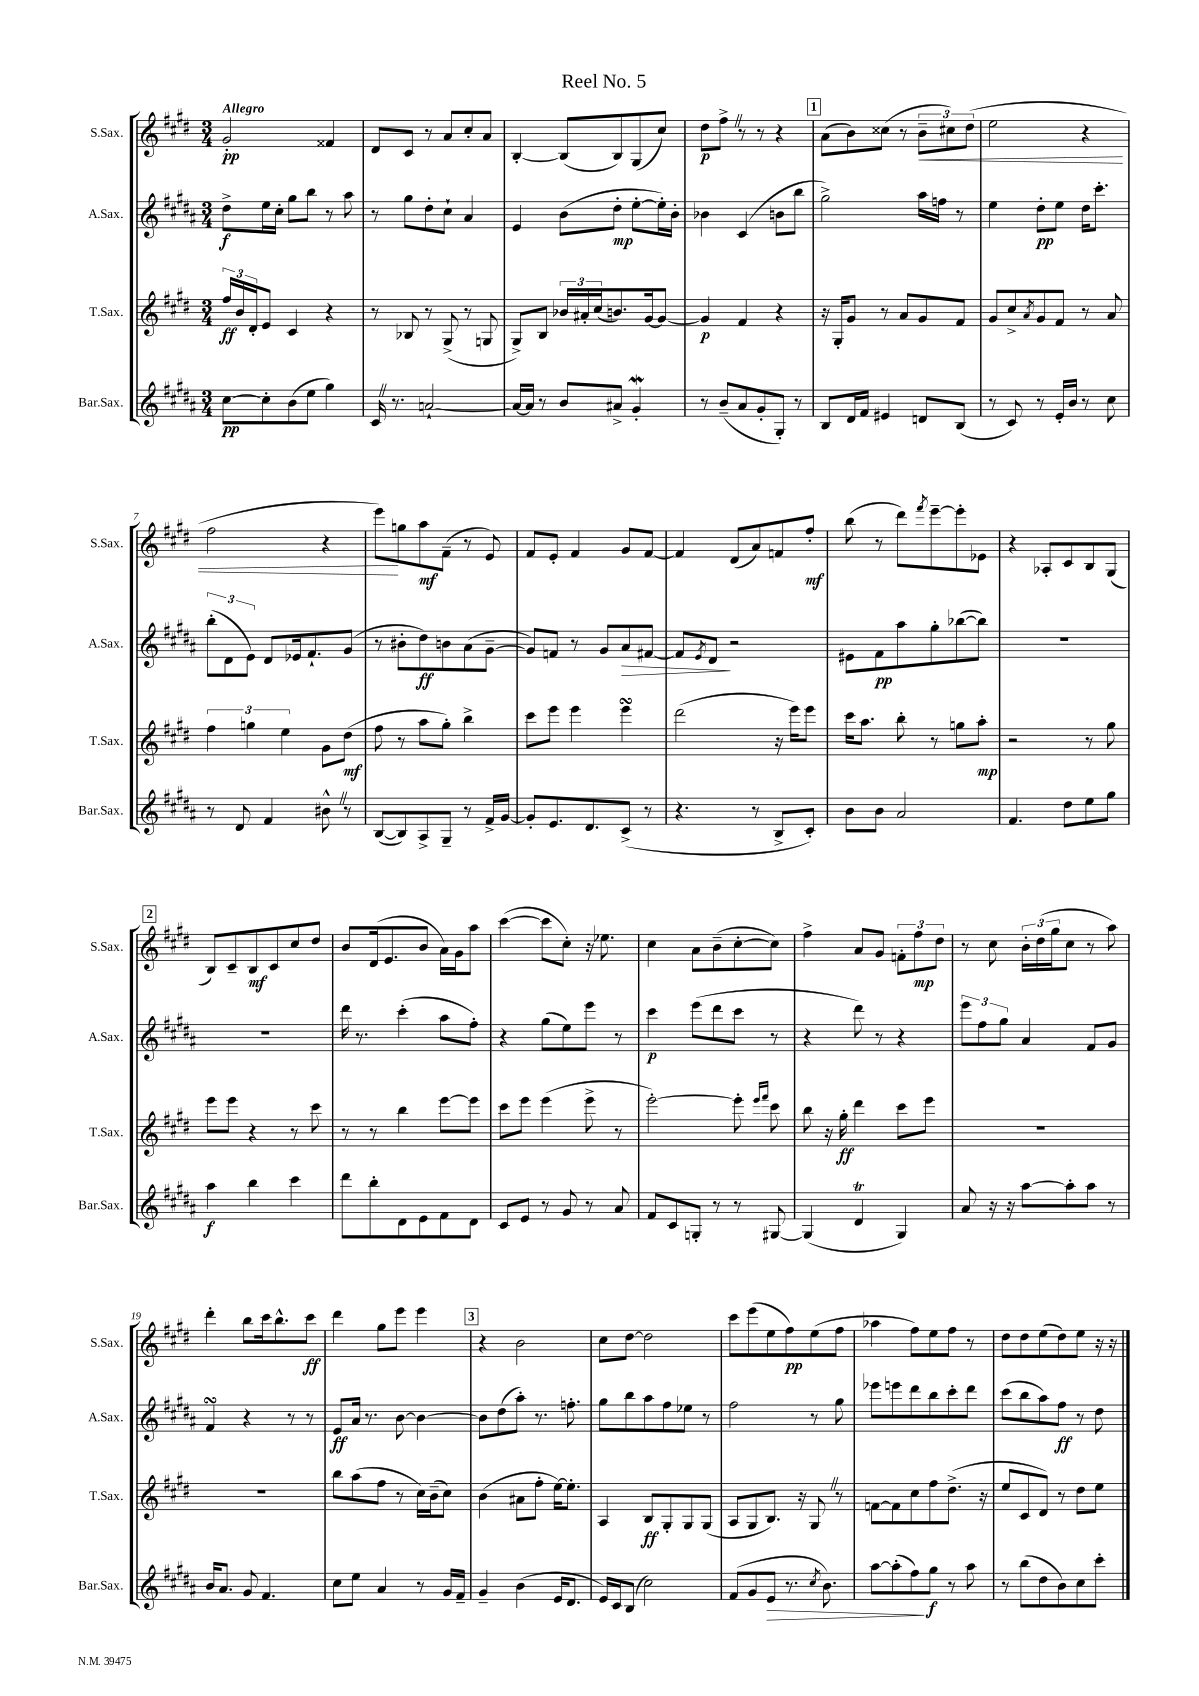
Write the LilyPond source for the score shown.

\header { title = "Reel No. 5" }
<<
\new StaffGroup <<
\new Staff = "s0" \with { instrumentName = "S.Sax." shortInstrumentName = "S.Sax." } {
    \clef treble \key e \major \numericTimeSignature \time 3/4 \tempo "Allegro"
    gis'2-.\pp fisis'4 |
    dis'8 cis'8 r8 a'8 cis''8-. a'8 |
    b4~-. b8( b8) gis8( cis''8) |
    dis''8\p fis''8-> \once \override BreathingSign.text = \markup { \musicglyph "scripts.caesura.straight" } \breathe r8 r8 r4 |
    \mark \markup { \box "1" } a'8( b'8) cisis''8( r8 \tuplet 3/2 { b'8--\< cis''8) dis''8( } |
    e''2 r4 |
    fis''2 r4 |
    e'''8\!) g''8 a''8\mf fis'8--( r8 e'8) |
    fis'8 e'8-. fis'4 gis'8 fis'8~ |
    fis'4 dis'8( a'8) f'8 fis''8-.\mf |
    b''8( r8 dis'''8) \acciaccatura { fis'''8 } e'''8~-- e'''8-. ees'8 |
    r4 aes8-. cis'8 b8 gis8( |
    \mark \markup { \box "2" } b8) cis'8-- b8\mf cis'8 cis''8 dis''8 |
    b'8 dis'16( e'8. b'8 a'16) gis'16 a''8 |
    cis'''4~( cis'''8 cis''8-.) r16 ees''8. |
    cis''4 a'8 b'8--( cis''8~-. cis''8) |
    fis''4-> a'8 gis'8 \tuplet 3/2 { f'8-. fis''8\mp dis''8 } |
    r8 cis''8 \tuplet 3/2 { b'16-. dis''16( gis''16 } cis''8 r8 a''8) |
    dis'''4-. b''8 cis'''16 b''8.-^ cis'''8\ff |
    dis'''4 gis''8 e'''8 e'''4 |
    \mark \markup { \box "3" } r4 b'2 |
    cis''8 dis''8~ dis''2 |
    cis'''8 e'''8( e''8 fis''8\pp) e''8( fis''8 |
    aes''4 fis''8) e''8 fis''8 r8 |
    dis''8 dis''8 e''8( dis''8) e''8 r16 r16 \bar "|." |
}
\new Staff = "s1" \with { instrumentName = "A.Sax." shortInstrumentName = "A.Sax." } {
    \clef treble \key b \major \numericTimeSignature \time 3/4
    dis''8->\f e''16 cis''16-. gis''8 b''8 r8 ais''8 |
    r8 gis''8 dis''8-. cis''8-! ais'4 |
    e'4 b'8( dis''8-.\mp e''8~-. e''16-.) b'16-. |
    bes'4 cis'4( b'8 b''8 |
    \mark \markup { \box "1" } gis''2->) ais''16 f''16 r8 |
    e''4 dis''8-.\pp e''8 dis''16 cis'''8.-. |
    \tuplet 3/2 { b''8-.( dis'8 e'8) } dis'8 ees'16 fis'8.-! gis'8( |
    r8 bis'8-. dis''8\ff) b'8 ais'8( gis'8~-- |
    gis'8) f'8 r8 gis'8 ais'8\> fis'8~ |
    fis'8 \acciaccatura { e'8 } dis'8\! r2 |
    eis'8 fis'8\pp ais''8 gis''8-. bes''8~( bes''8) |
    R2. |
    \mark \markup { \box "2" } R2. |
    dis'''16 r8. cis'''4-.( ais''8 fis''8-.) |
    r4 gis''8( e''8) e'''8 r8 |
    cis'''4\p e'''8( dis'''8 cis'''8 r8 |
    r4 dis'''8) r8 r4 |
    \tuplet 3/2 { e'''8 fis''8 gis''8 } ais'4 fis'8 gis'8 |
    fis'4\turn r4 r8 r8 |
    e'8\ff ais'16 r8. b'8~ b'4~ |
    \mark \markup { \box "3" } b'8 dis''8( ais''8-.) r8. f''8.-. |
    gis''8 b''8 ais''8 fis''8 ees''8 r8 |
    fis''2 r8 gis''8 |
    ees'''8 e'''8 dis'''8 b''8 cis'''8-. dis'''8 |
    cis'''8( b''8 ais''8) fis''8\ff r8 dis''8 \bar "|." |
}
\new Staff = "s2" \with { instrumentName = "T.Sax." shortInstrumentName = "T.Sax." } {
    \clef treble \key e \major \numericTimeSignature \time 3/4
    \tuplet 3/2 { fis''16\ff b'16 dis'16-. } e'8 cis'4 r4 |
    r8 bes8 r8 gis8->( r8 g8 |
    gis8->) b8 \tuplet 3/2 { bes'16 ais'16-. cis''16( } b'8.) gis'16~ gis'8~ |
    gis'4\p fis'4 r4 |
    \mark \markup { \box "1" } r16 gis16-. gis'8 r8 a'8 gis'8 fis'8 |
    gis'8 cis''8-> \acciaccatura { a'8 } gis'8 fis'8 r8 a'8 |
    \tuplet 3/2 { fis''4 g''4 e''4 } gis'8 dis''8\mf( |
    fis''8 r8 a''8 gis''8-.) b''4-> |
    cis'''8 e'''8 e'''4 e'''4\turn |
    dis'''2( r16 e'''16) e'''8 |
    cis'''16 a''8. b''8-. r8 g''8 a''8-.\mp |
    r2 r8 gis''8 |
    \mark \markup { \box "2" } e'''8 e'''8 r4 r8 cis'''8 |
    r8 r8 b''4 e'''8~ e'''8 |
    cis'''8 e'''8 e'''4( e'''8-> r8 |
    e'''2~-.) e'''8-. \grace { e'''16 fis'''16 } cis'''8 |
    b''8 r16 gis''16-.\ff dis'''4 cis'''8 e'''8 |
    R2. |
    R2. |
    b''8 a''8( fis''8 r8 cis''16) b'16--( cis''8) |
    \mark \markup { \box "3" } b'4( ais'8 fis''8-. e''16~) e''8.-. |
    a4 b8\ff gis8-. gis8 gis8( |
    a8 gis8 b8.) r16 gis8 \once \override BreathingSign.text = \markup { \musicglyph "scripts.caesura.straight" } \breathe r8 |
    f'8~ f'8 cis''8 fis''8 dis''8.->( r16 |
    e''8 cis'8 dis'8) r8 dis''8 e''8 \bar "|." |
}
\new Staff = "s3" \with { instrumentName = "Bar.Sax." shortInstrumentName = "Bar.Sax." } {
    \clef treble \key b \major \numericTimeSignature \time 3/4
    cis''8~\pp cis''8-. b'8( e''8 gis''4) |
    cis'16 \once \override BreathingSign.text = \markup { \musicglyph "scripts.caesura.straight" } \breathe r8. a'2~-! |
    a'16~ a'16 r8 b'8 ais'8-> gis'4-.\mordent |
    r8 b'8--( ais'8 gis'8-. gis8-.) r8 |
    \mark \markup { \box "1" } b8 dis'16 fis'16 eis'4 d'8 b8( |
    r8 cis'8) r8 e'16-. b'16 r8 cis''8 |
    r8 dis'8 fis'4 bis'8-^ \once \override BreathingSign.text = \markup { \musicglyph "scripts.caesura.straight" } \breathe r8 |
    b8~( b8) ais8-> gis8-- r8 fis'16-> gis'16~ |
    gis'8-. e'8. dis'8. cis'8->( r8 |
    r4. r8 b8-> cis'8-.) |
    b'8 b'8 ais'2 |
    fis'4. dis''8 e''8 gis''8 |
    \mark \markup { \box "2" } ais''4\f b''4 cis'''4 |
    dis'''8 b''8-. dis'8 e'8 fis'8 dis'8 |
    cis'8 e'8 r8 gis'8 r8 ais'8 |
    fis'8 cis'8 g8-. r8 r8 gis8~ |
    gis4( dis'4\trill gis4) |
    ais'8 r16 r16 ais''8~ ais''8-. ais''8 r8 |
    b'16 ais'8. gis'8 fis'4. |
    cis''8 e''8 ais'4 r8 gis'16 fis'16-- |
    \mark \markup { \box "3" } gis'4-- b'4( e'16 dis'8. |
    e'16) cis'16 b8( cis''2) |
    fis'8( gis'8 e'8\> r8. \acciaccatura { cis''8 } b'8.) |
    ais''8~ ais''8-.( fis''8\!) gis''8\f r8 ais''8 |
    r8 b''8( dis''8 b'8) cis''8 cis'''8-. \bar "|." |
}
>>
>>
